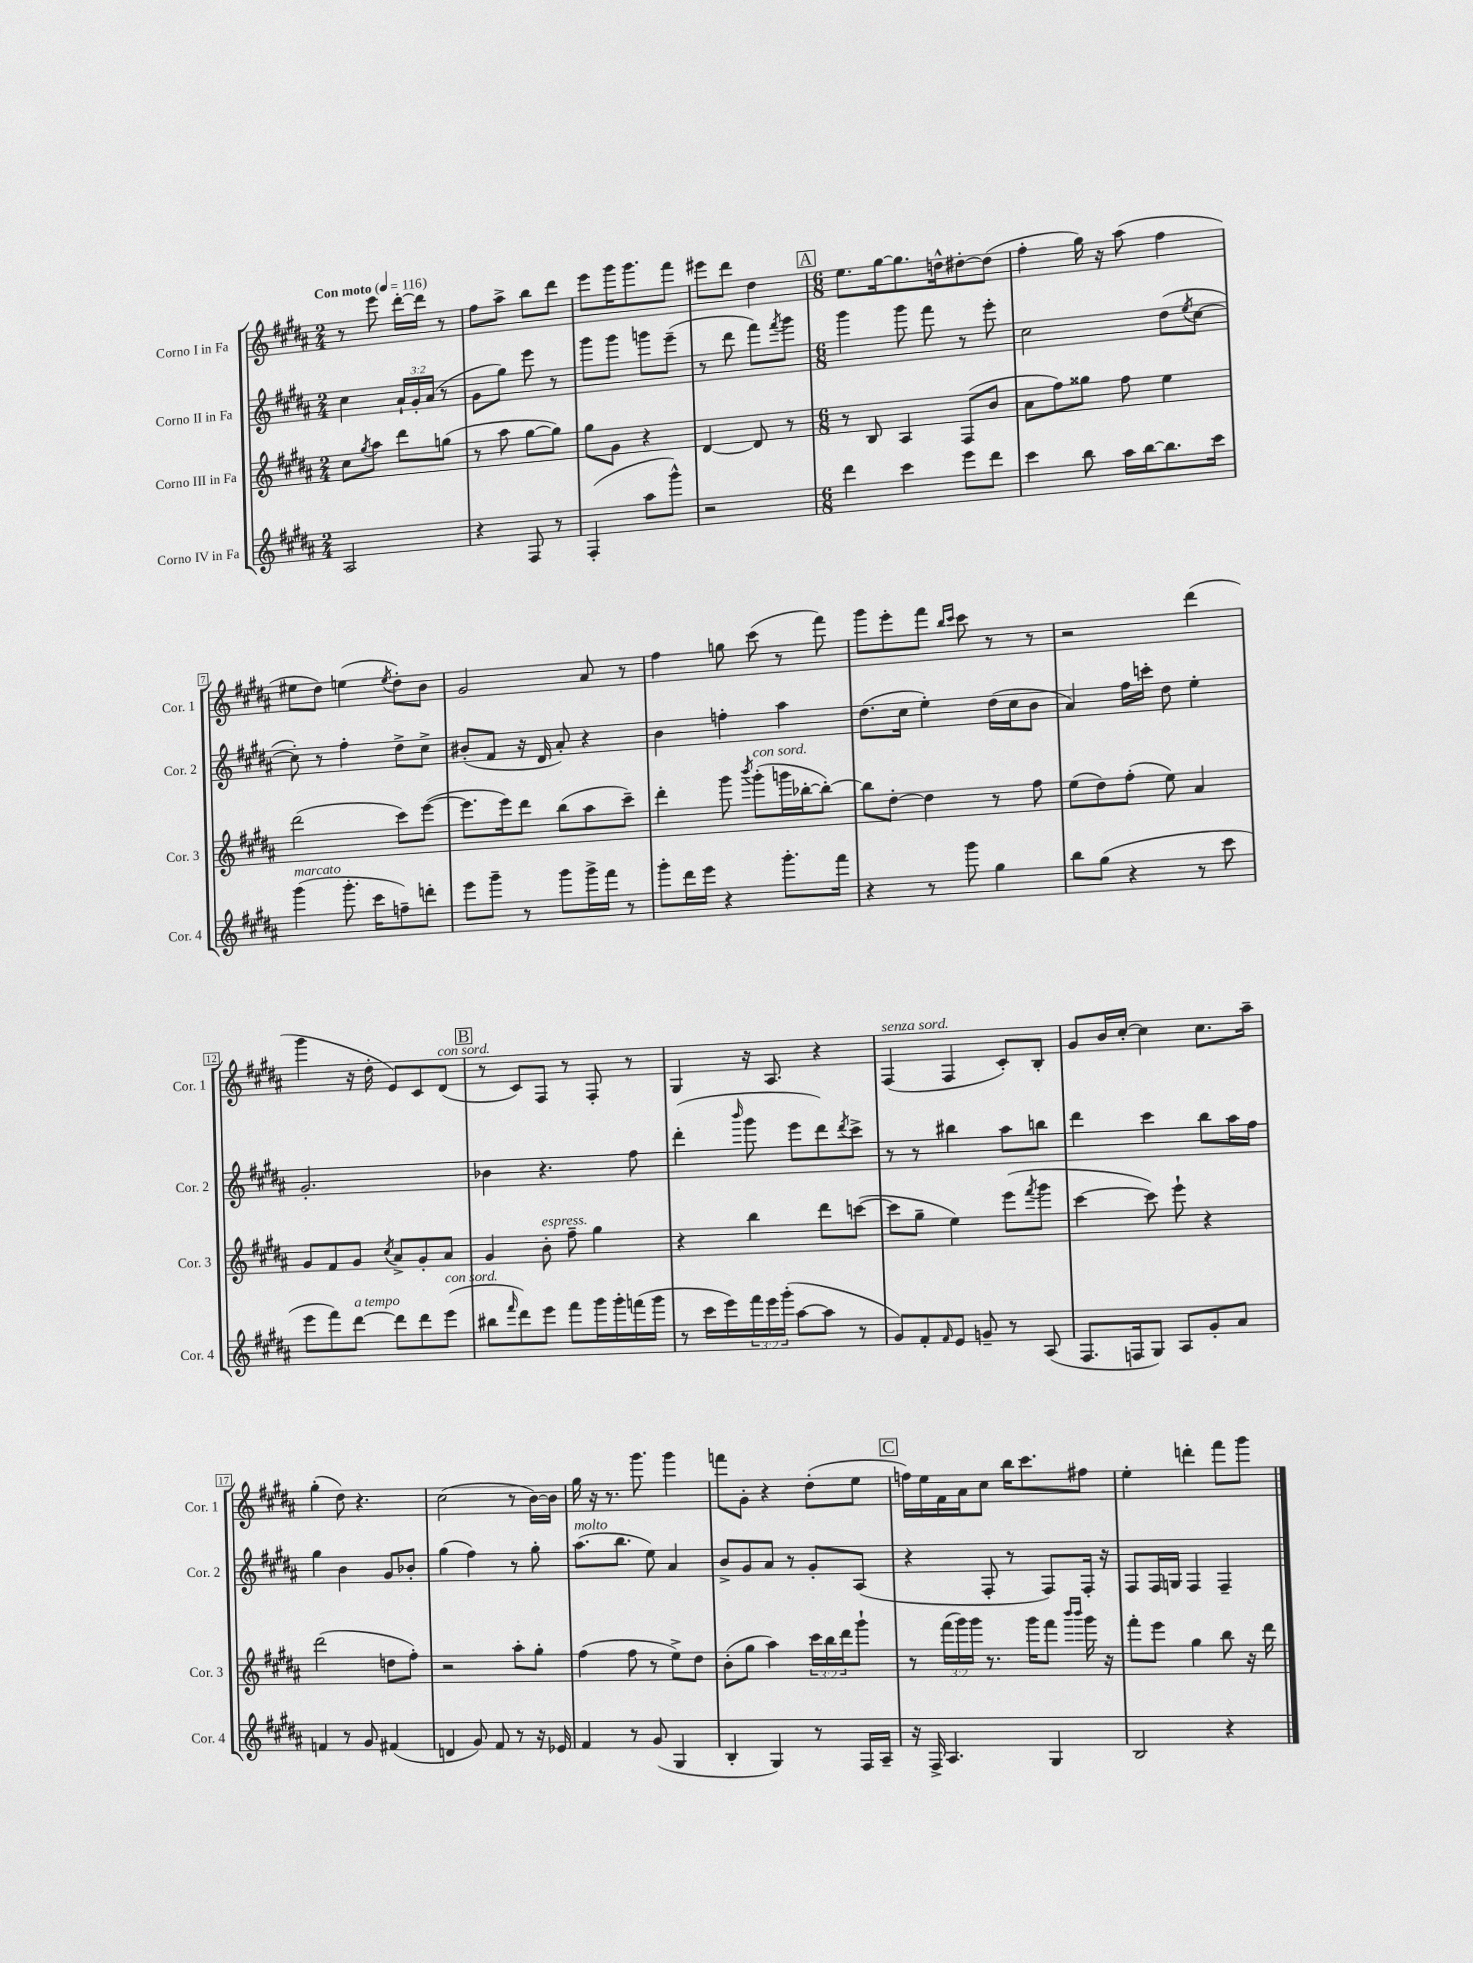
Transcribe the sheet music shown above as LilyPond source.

<<
\new StaffGroup <<
\new Staff = "s0" \with { instrumentName = "Corno I in Fa" shortInstrumentName = "Cor. 1" } {
    \clef treble \key b \major \numericTimeSignature \time 2/4 \tempo "Con moto" 4 = 116
    r8 e'''8 dis'''16~-. dis'''16 r8 |
    fis''8 ais''8-> b''8 dis'''8 |
    e'''8 gis'''16 gis'''8. fis'''8 |
    eis'''8 dis'''8 dis''4 |
    \mark \markup { \box "A" } \numericTimeSignature \time 6/8 e''8. gis''16~ gis''8. d''16-^ dis''8~-. dis''8( |
    fis''4-. gis''16) r16 ais''8( fis''4 |
    eis''8 dis''8) e''4( \acciaccatura { e''8 } dis''8-.) b'8 |
    gis'2 ais'8 r8 |
    fis''4 g''8 cis'''8( r8 fis'''8) |
    gis'''8 e'''8-. fis'''8 \grace { b''16 cis'''16 } cis'''8 r8 r8 |
    r2 dis'''4( |
    gis'''4 r16 dis''16-. e'8) cis'8 dis'8^\markup { \italic "con sord." }( |
    \mark \markup { \box "B" } r8 cis'8) fis8 r8 fis8-. r8 |
    gis4 r16 ais8. r4 |
    fis4^\markup { \italic "senza sord." }( fis4 cis'8-.) b8-. |
    gis'8 b'16 cis''16~-. cis''4 cis''8. ais''16-- |
    gis''4-.( dis''8) r4. |
    cis''2( r8 b'16~) b'16 |
    gis''16 r16 r8. gis'''8. gis'''4 |
    f'''8 gis'8-. r4 dis''8-.( e''8 |
    \mark \markup { \box "C" } f''16) e''16 fis'16 ais'16 cis''8 b''16 cis'''8. fis''8 |
    e''4-. d'''4-. fis'''8 gis'''8 \bar "|." |
}
\new Staff = "s1" \with { instrumentName = "Corno II in Fa" shortInstrumentName = "Cor. 2" } {
    \clef treble \key b \major \numericTimeSignature \time 2/4 \override Staff.TupletNumber.text = #tuplet-number::calc-fraction-text
    cis''4 \tuplet 3/2 { ais'16-! gis'16-. ais'16( } r8 |
    gis'8 gis''8) e'''8 r8 |
    gis'''8 gis'''8 g'''8 e'''8--( |
    r8 dis'''8 fis'''8) \acciaccatura { fis'''8 } gis'''8 |
    \mark \markup { \box "A" } \numericTimeSignature \time 6/8 gis'''4 gis'''8 fis'''8 r8 e'''8-. |
    cis''2 dis''8( \acciaccatura { e''8 } cis''8~ |
    cis''8-.) r8 fis''4-. dis''8-> cis''8-> |
    bis'8-.( fis'8 r16 dis'16 ais'8-.) r4 |
    b'4 f''4-. ais''4 |
    dis''8.( cis''16 e''4-.) dis''16( cis''16 b'8 |
    ais'4) fis''16 c'''16-. dis''8 e''4-. |
    gis'2.-. |
    \mark \markup { \box "B" } bes'4 r4. fis''8 |
    dis'''4-.( \grace { b'''16 } gis'''8 e'''8 dis'''8) \acciaccatura { dis'''8 } cis'''8-> |
    r8 r8 bis''4 ais''8 b''8 |
    dis'''4 cis'''4 b''8 ais''16 fis''16 |
    gis''4 b'4 gis'8 bes'8-. |
    gis''4( fis''4) r8 gis''8-. |
    ais''8.^\markup { \italic "molto" }( b''8. e''8) ais'4 |
    b'8-> gis'8 ais'8 r8 gis'8-. ais8( |
    \mark \markup { \box "C" } r4 fis8-. r8 fis8) fis16-. r16 |
    fis8 fis16 g16 fis4 fis4-- \bar "|." |
}
\new Staff = "s2" \with { instrumentName = "Corno III in Fa" shortInstrumentName = "Cor. 3" } {
    \clef treble \key b \major \numericTimeSignature \time 2/4 \override Staff.TupletNumber.text = #tuplet-number::calc-fraction-text
    cis''8 \acciaccatura { gis''8 } ais''8 dis'''8 g''8( |
    r8 ais''8 gis''8~ gis''8) |
    gis''8 gis'8 r4 |
    dis'4~ dis'8 r8 |
    \mark \markup { \box "A" } \numericTimeSignature \time 6/8 r8 b8 ais4 fis8( b'8 |
    ais'8 fis''8) gisis''8 fis''8 e''4 |
    dis'''2( cis'''8) e'''8~( |
    e'''8. e'''16) dis'''8 b''8( ais''8 cis'''8--) |
    dis'''4-. gis'''8 \acciaccatura { b'''8 } gis'''8-.^\markup { \italic "con sord." }( g'''16 bes''16~-. bes''8~-.) |
    bes''8 dis''8~-. dis''4 r8 fis''8 |
    e''8( dis''8) fis''8-.( e''8) ais'4 |
    gis'8 fis'8 gis'8 \acciaccatura { cis''8 } ais'8-> gis'8-. ais'8 |
    \mark \markup { \box "B" } gis'4 b'8-.^\markup { \italic "espress." } fis''8-- gis''4 |
    r4 b''4 dis'''8 c'''8~( |
    c'''8 gis''8-- e''4) e'''8( \acciaccatura { fis'''8 } gis'''8 |
    cis'''4~ cis'''8) e'''8-! r4 |
    dis'''2( d''8 fis''8-.) |
    r2 ais''8-. gis''8-. |
    fis''4( fis''8 r8 e''8->) dis''8 |
    b'8-.( gis''8 ais''4) \tuplet 3/2 { cis'''16 b''16 dis'''16 } gis'''8-! |
    \mark \markup { \box "C" } r8 \tuplet 3/2 { fis'''16( gis'''16) gis'''16 } r8. gis'''16 fis'''8 \grace { b'''16 b'''16 } gis'''16 r16 |
    fis'''8-. e'''8 gis''4 b''8 r16 dis'''16 \bar "|." |
}
\new Staff = "s3" \with { instrumentName = "Corno IV in Fa" shortInstrumentName = "Cor. 4" } {
    \clef treble \key b \major \numericTimeSignature \time 2/4 \override Staff.TupletNumber.text = #tuplet-number::calc-fraction-text
    ais2 |
    r4 fis8 r8 |
    fis4-.( ais''8 gis'''8-^) |
    r2 |
    \mark \markup { \box "A" } \numericTimeSignature \time 6/8 dis'''4 cis'''4 e'''8 dis'''8 |
    cis'''4 b''8 ais''16 b''16~ b''8. cis'''16 |
    gis'''4^\markup { \italic "marcato" }( gis'''8.-. cis'''16 f''8--) d'''8-. |
    e'''8 gis'''8-- r8 gis'''8 gis'''16-> fis'''16 r8 |
    gis'''8-. dis'''16 e'''16 r4 gis'''8.-. fis'''16 |
    r4 r8 gis'''8 gis''4 |
    b''8 gis''8( r4 r8 cis'''8 |
    e'''8 fis'''8) dis'''8~^\markup { \italic "a tempo" } dis'''8 dis'''8 e'''8^\markup { \italic "con sord." }( |
    \mark \markup { \box "B" } bis''8 \grace { fis'''16 } dis'''8) e'''8 fis'''8 gis'''16 gis'''16-. f'''16( gis'''16 |
    r8 cis'''16 e'''16) \tuplet 3/2 { fis'''16 e'''16 gis'''16-.( } ais''8~ ais''8 r8 |
    gis'8) fis'8-. \grace { fis'16 } e'8 g'8-- r8 ais8( |
    fis8. f16 gis8) ais8 gis'8-. ais'8 |
    f'4 r8 gis'8 fis'4( |
    d'4 gis'8) fis'8 r8 r16 ees'16 |
    fis'4 r8 gis'8( gis4 |
    b4-. gis4) r8 fis16 ais16-- |
    \mark \markup { \box "C" } r16 fis16-> ais4. gis4 |
    b2 r4 \bar "|." |
}
>>
>>
\layout { \context { \Score \override BarNumber.stencil = #(make-stencil-boxer 0.1 0.3 ly:text-interface::print) } }
